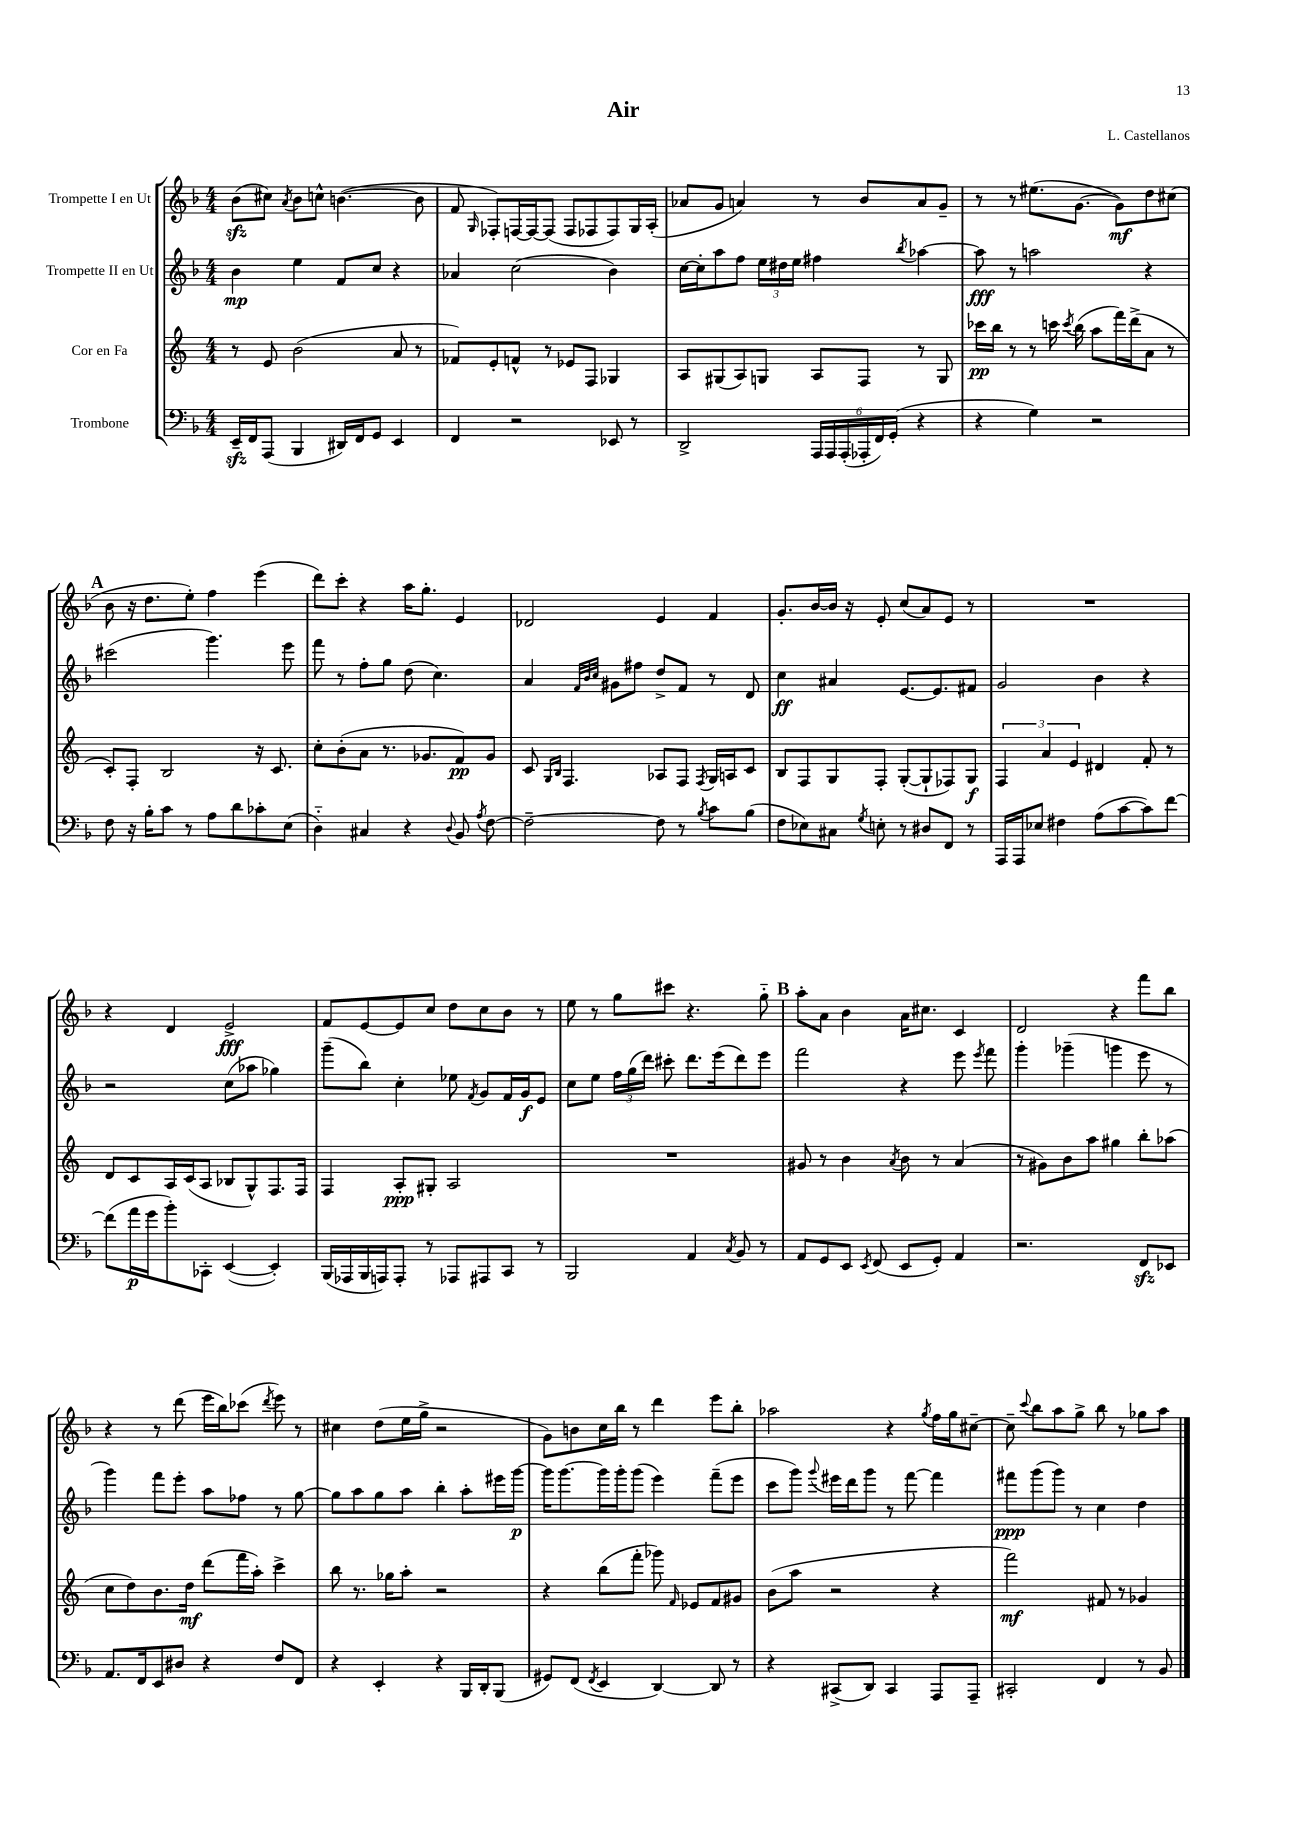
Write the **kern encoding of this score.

**kern	**kern	**kern	**kern
*staff4	*staff3	*staff2	*staff1
*clefF4	*clefG2	*clefG2	*clefG2
*k[b-]	*k[]	*k[b-]	*k[b-]
*M4/4	*M4/4	*M4/4	*M4/4
16EE~	8r	4b-	(8b-
16FF	.	.	.
(8AAA	8e	.	8cc#)
.	.	.	8qa
4BBB-	(2b	4ee	8b-
.	.	.	8cc^^
16DD#)	.	8f	([4.b
16FF	.	.	.
8GG	.	8cc	.
4EE	8a	4r	.
.	8r	.	8b]
=	=	=	=
4FF	8f-)	4a-	8f
.	.	.	16qqG
.	8e'	.	8F-')
2r	8f^^	(2cc	[16F
.	.	.	16F_
.	8r	.	(8F]
.	8e-	.	8F
.	8F	.	8F-
8EE-	4G-	4b-)	8F-)
8r	.	.	16G
.	.	.	(16A'
=	=	=	=
2DD^	8A	[16cc	8a-
.	.	16cc']	.
.	(8G#	8aa	8g
.	8A)	8ff	4a)
.	8G	24ee	.
.	.	24dd#	.
.	.	24ee	.
24AAA	8A	4ff#	8r
24AAA	.	.	.
(24AAA'	.	.	.
24AAA-'	8F	.	8b-
24FF)	.	.	.
(24GG'	.	.	.
.	.	8qbb-	.
4r	8r	[4aa-	8a
.	8G	.	8g~
=	=	=	=
4r	16ccc-	8aa-]	8r
.	16bb	.	.
.	8r	8r	8r
4G)	8r	2aa	(8.ee#
.	16ccc	.	.
.	8qccc	.	.
.	(16bb	.	[8.g
2r	8aa	.	.
.	16fff)	.	8g])
.	(16ddd^	.	.
.	8a	4r	8dd
.	8r	.	(8cc#
=	=	=	=
8F	8c')	(2ccc#	8b-
16r	8F'	.	16r
16B-'	.	.	8.dd
8c	2B	.	.
8r	.	.	8ee')
8A	.	4.ggg)	4ff
8d	.	.	.
8c-'	16r	.	(4eee
.	8.c	.	.
(8E	.	8eee	.
=	=	=	=
4D'~)	8cc'	8fff	8ddd)
.	(8b'	8r	8ccc'
4C#	8a	8ff'	4r
.	8.r	8gg	.
4r	.	(8dd	16aa
.	8.g-	.	8.gg'
.	.	4.cc)	.
8qqD	.	.	.
8BB-	8f)	.	4e
8qA	.	.	.
[8F	8g-	.	.
=	=	=	=
2F~_	8c	4a	2d-
.	16qqG	.	.
.	16qqB	.	.
.	4.F	.	.
.	.	32qqf	.
.	.	32qqb-	.
.	.	32qqcc	.
.	.	8g#	.
.	.	8ff#	.
8F]	8A-	8dd^	4e
8r	8F	8f	.
8qB-	8qF	.	.
8c	16G	8r	4f
.	16A	.	.
(8B-	8c	8d	.
=	=	=	=
8F	8B	4cc	8.g'
8E-)	8F	.	.
.	.	.	[16b-
8C#	8G	4a#	16b-]
.	.	.	16r
8qG	.	.	.
8E'	8F'	.	8e'
8r	([8G'	[8.e	(8cc
8D#	8G`]	.	8a)
.	.	8.e]	.
8FF	8F-)	.	8e
8r	8G	8f#	8r
=	=	=	=
16AAA	6F	2g	1r
16AAA	.	.	.
8E-	.	.	.
.	6a	.	.
4F#	.	.	.
.	6e	.	.
(8A	4d#	4b-	.
[8c	.	.	.
8c])	8f'	4r	.
[8f	8r	.	.
=	=	=	=
(8f]	8d	2r	4r
16a	8c	.	.
16g	.	.	.
8b-')	16A	.	4d
.	(16c	.	.
8CC-'	8A	.	.
([4EE	8B-	(8cc	2e^
.	8G^^)	8aa-	.
4EE'])	8.F	4gg-)	.
.	16F	.	.
=	=	=	=
(16BBB-	4F	(8ggg~	8f
16AAA-	.	.	.
16BBB-	.	8bb-)	[8e
16AAA)	.	.	.
8AAA'	8A'	4cc'	8e]
8r	8G#'	.	8cc
8AAA-	2A	8ee-	8dd
.	.	8qf	.
8AAA#	.	8g	8cc
8CC	.	16f	8b-
.	.	16g	.
8r	.	8e	8r
=	=	=	=
2BBB-	1r	8cc	8ee
.	.	8ee	8r
.	.	24ff	8gg
.	.	(24gg	.
.	.	24ddd)	.
.	.	8ccc#'	8ccc#
4AA	.	8.ddd	4.r
.	.	(16eee	.
8qC	.	.	.
8BB-	.	8ddd)	.
8r	.	8eee	8gg'~
=	=	=	=
8AA	8g#	2fff	8aa'
8GG	8r	.	8a
8EE	4b	.	4b-
8qEE	.	.	.
(8FF	.	.	.
.	8qa	.	.
8EE	8b	4r	16a
.	.	.	8.cc#
8GG')	8r	.	.
4AA	(4a	8eee	4c
.	.	8qeee	.
.	.	8fff	.
=	=	=	=
2.r	8r	4ggg'	2d
.	8g#)	.	.
.	8b	(4ggg-~	.
.	8aa	.	.
.	4gg#	4ggg	4r
8FF	8bb'	8eee	8fff
8EE-	(8aa-	8r	8bb-
=	=	=	=
8.AA	8cc	4ggg)	4r
.	8dd)	.	.
16FF	.	.	.
8EE	8.b	8fff	8r
8D#	.	8eee'	(8ddd
.	16dd	.	.
4r	(8ddd	8aa	16eee
.	.	.	16bb-)
.	16fff	8ff-	(8ccc-
.	16aa')	.	.
.	.	.	8qddd
8F	4ccc^	8r	8eee)
8FF	.	[8gg	8r
=	=	=	=
4r	8bb	8gg]	4cc#
.	8.r	8aa	.
4EE'	.	8gg	(8dd
.	16gg-	.	.
.	8aa'	8aa	16ee
.	.	.	16gg^
4r	2r	4bb-'	2r
16BBB-	.	8aa'	.
16DD'	.	.	.
(8BBB-	.	16eee#	.
.	.	[16ggg	.
=	=	=	=
8GG#)	4r	16ggg]	8g)
.	.	[8.ggg	.
(8FF	.	.	8b
8qFF	.	.	.
4EE	(8bb	16ggg]	16cc
.	.	16ggg'	16bb-
.	8fff'	(8ggg	8r
[4DD)	8ggg-)	4eee)	4ddd
.	16qqf	.	.
.	8e-	.	.
8DD]	8f	(8fff~	8eee
8r	8g#	8eee	8bb-'
=	=	=	=
4r	(8b	8ccc	2aa-
.	8aa	8ggg)	.
.	.	8qqggg	.
(8CC#^	2r	16eee#	.
.	.	16ddd	.
8DD)	.	8ggg	.
4CC#	.	8r	4r
.	.	[8fff	.
.	.	.	8qgg
8AAA	4r	4fff]	16ff
.	.	.	16gg
8AAA~	.	.	[8cc#~
=	=	=	=
2CC#'	2fff)	8fff#	8cc#~]
.	.	.	8qqccc
.	.	(8ggg	8bb-
.	.	8ggg)	8aa
.	.	8r	8gg^
4FF	8f#	4cc	8bb-
.	8r	.	8r
8r	4g-	4dd	8gg-
8BB-	.	.	8aa
==	==	==	==
*-	*-	*-	*-
